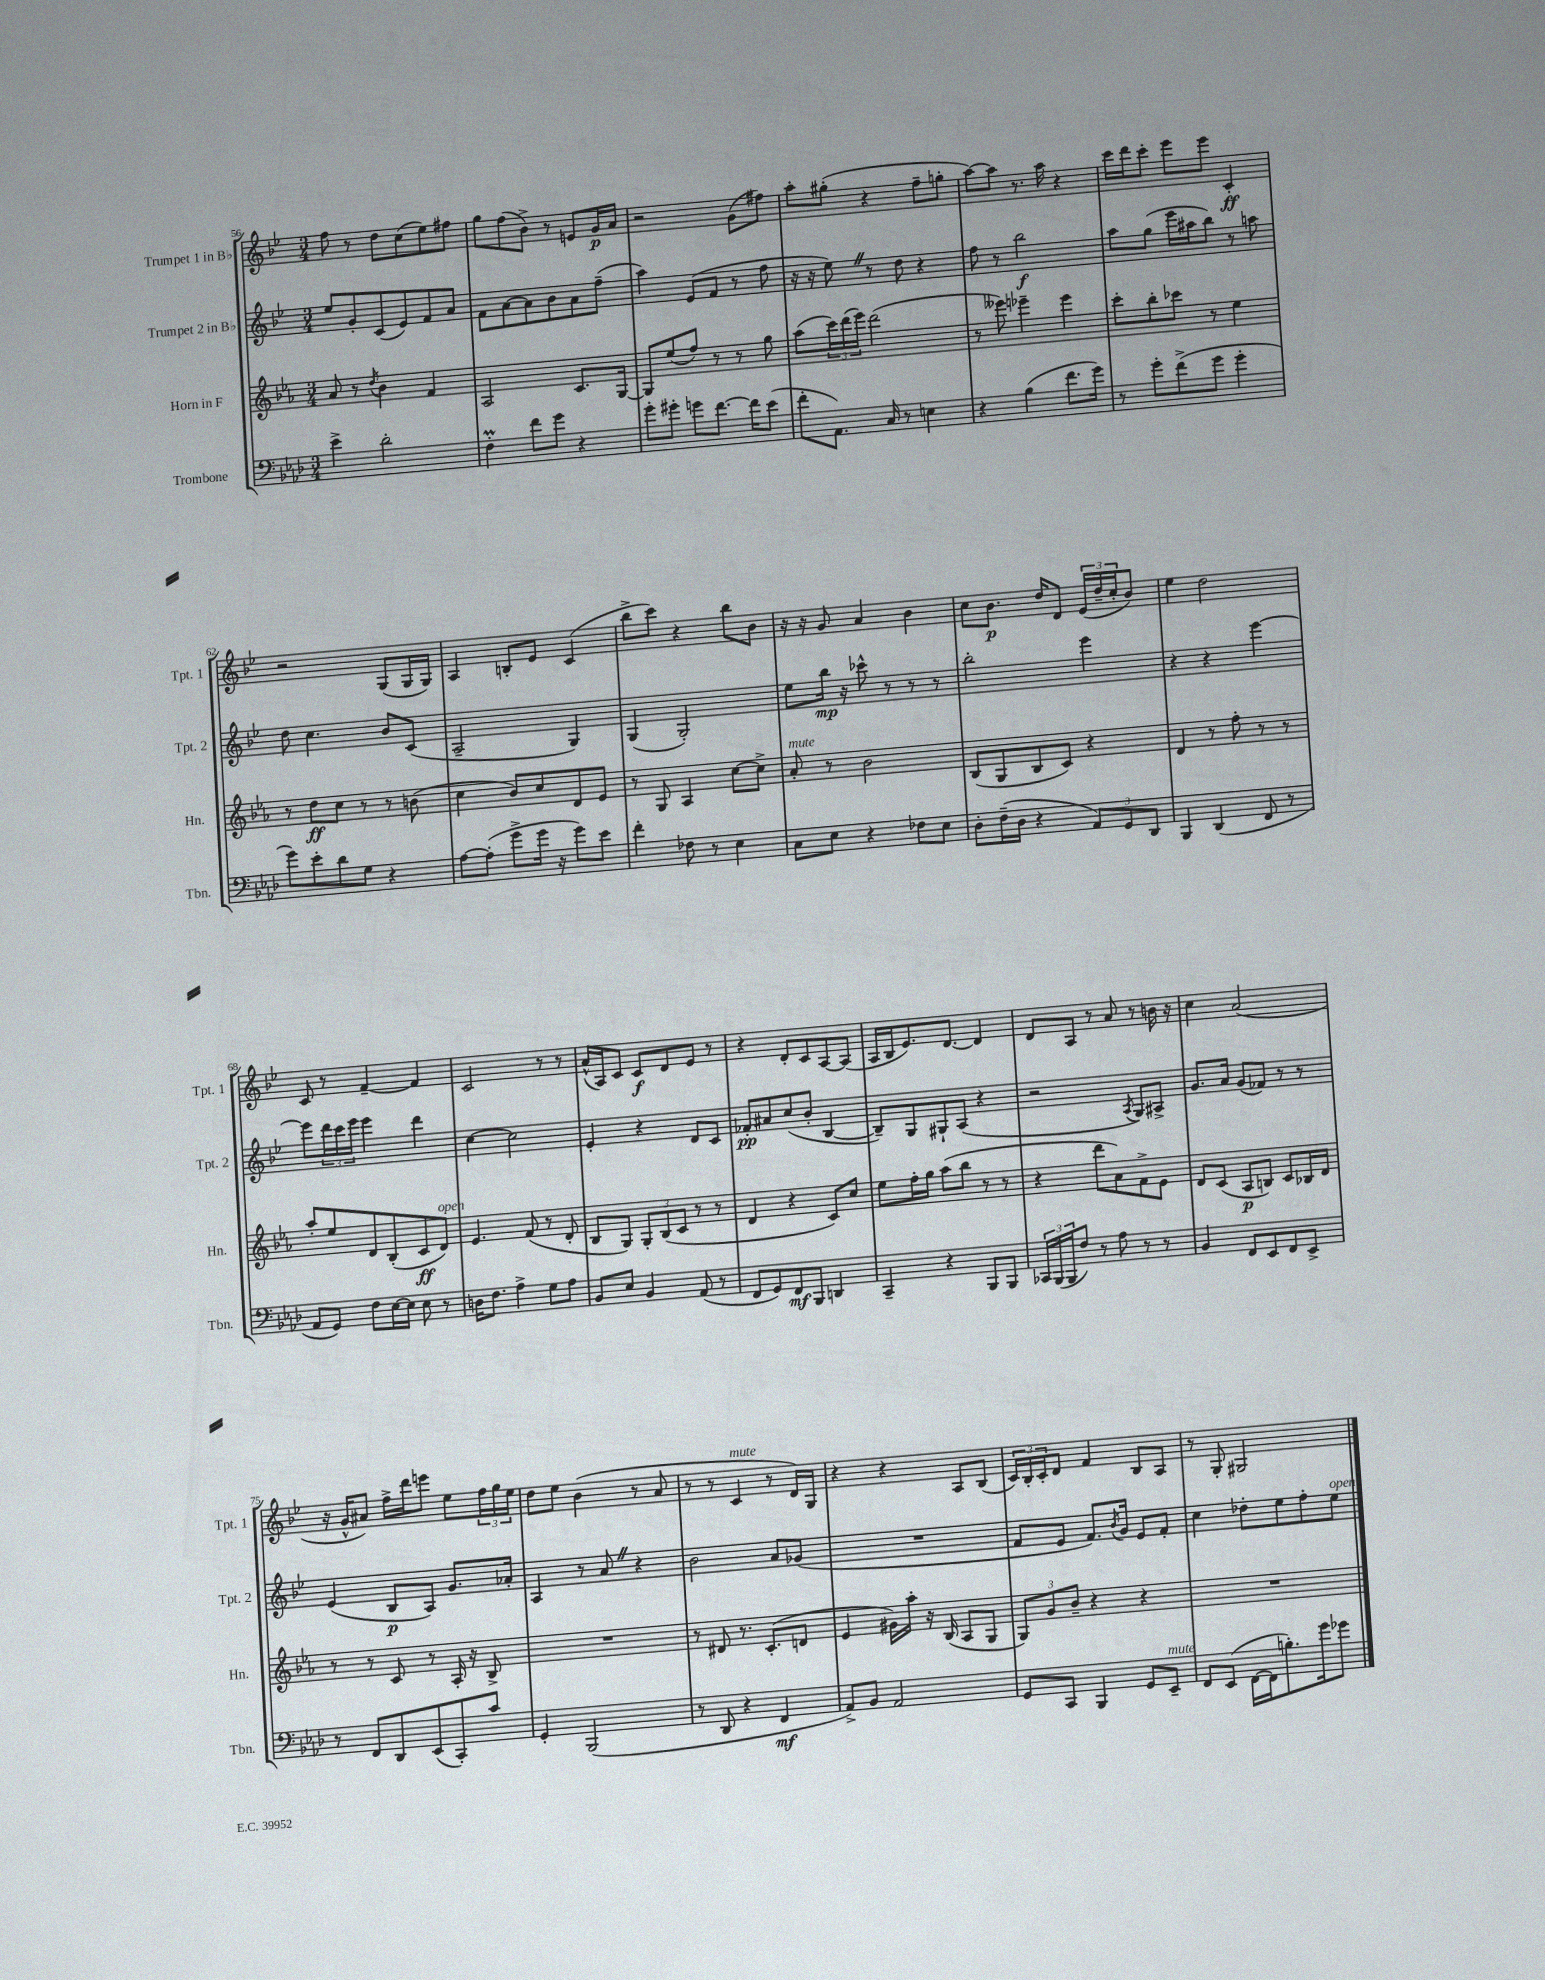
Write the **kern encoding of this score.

**kern	**kern	**kern	**kern
*staff4	*staff3	*staff2	*staff1
*clefF4	*clefG2	*clefG2	*clefG2
*k[b-e-a-d-]	*k[b-e-a-]	*k[b-e-]	*k[b-e-]
*M3/4	*M3/4	*M3/4	*M3/4
4e-^	8a-	8ee-	8ff
.	8r	8g'	8r
.	8qdd	.	.
2d-'	4b-	(8c	8dd
.	.	8e-)	(8cc
.	4f	8f	8ee-)
.	.	8a	8ff#
=	=	=	=
4F'	2A-	8f	8gg
.	.	[8a	(8ff
8f	.	8a]	8b-^)
8g	.	8b-	8r
4r	8.c	8a	8e
.	.	(8ff~	16g
.	[16G	.	16a
=	=	=	=
8g'	8G]	4aa)	2r
8g#'	(8ee-	.	.
8g	8ff)	(8e-	.
[8.f	8r	8f	.
.	8r	8r	(8g
16f]	.	.	.
(8e-	8gg	8ff	8ff#)
=	=	=	=
8f'	(8aa-	16r	8aa'
.	.	16r	.
8.AA-)	24ccc)	8ee-)	(8gg#'
.	(24ddd	.	.
.	24eee-)	.	.
.	(2ddd	8r	4r
16C	.	.	.
8r	.	8dd	.
4E	.	4r	8ff~
.	.	.	8gg'
=	=	=	=
4r	8r	8ff	[8aa)
.	8eee--)	8r	8aa]
(4B-	4eee-~	2bb-	8.r
.	.	.	16aa
8.f	4eee-	.	4r
16g)	.	.	.
=	=	=	=
8r	8ccc'	8aa	16ccc
.	.	.	16ddd
8g'	8bb-'	(8gg	8ccc'
(8f^	8ccc-	16eee-	8eee-
.	.	16aa#	.
8g	8r	8bb-)	8eee-
4g'	4ee-	8r	4c'
.	.	8aa	.
=	=	=	=
8g)	8r	8dd	2r
8e-'	8dd	4.cc	.
8d-	8cc	.	.
8G	8r	.	.
4r	8r	8b-	(8G
.	(8b	(8c	16G
.	.	.	16G)
=	=	=	=
[8A-	4cc	2A~	4A
(8A-']	.	.	.
8g^	8b-)	.	8B'
16g	8cc	.	8e-
16r	.	.	.
8g)	8d	4G)	(4c
8e-	8e-	.	.
=	=	=	=
4f'	8r	(4G	8bb-^
.	8G	.	8ccc)
8F-	4A-	2G')	4r
8r	.	.	.
4E-	[8cc	.	8bb-
.	8cc^]	.	8b-
=	=	=	=
8C	8a-'	8ee-	16r
.	.	.	16r
8E-	8r	16bb-	8g
.	.	16r	.
4r	2b-	8ccc-^^	4a
.	.	8r	.
8F-	.	8r	4b-
8E-	.	8r	.
=	=	=	=
8D-'	(8B-	2bb-'	8cc
(16F~	8G	.	8.b-
16D-	.	.	.
4r	8B-	.	.
.	.	.	16dd
.	8c)	.	8d
12AA-)	4r	4eee-	(24e-
.	.	.	24dd~
12GG	.	.	24cc'
.	.	.	8b-)
12DD-	.	.	.
=	=	=	=
4BBB-	4d	4r	4ee-
(4DD-	8r	4r	2dd
.	8ff'	.	.
8FF	8r	[4eee-	.
8r	8r	.	.
=	=	=	=
8AA-	8aa-'	8eee-]	8c
8GG)	8ee-	24ddd	8r
.	.	24ccc	.
.	.	24eee-	.
8F	8d	4eee-	[4f~
[16E-	(8B-'	.	.
16E-]	.	.	.
8E-	8c	4ddd	4f]
8r	8d)	.	.
=	=	=	=
16D	4.e-	[4cc	2c
8.F	.	.	.
4A-^	.	2cc]	.
.	(8f	.	.
8G	8r	.	8r
8A-	8d'	.	8r
=	=	=	=
8BB-	8B-	4e-'	(16a^^
.	.	.	16A)
8E-	8G)	.	8c
4BB-	12G'	4r	8c
.	(12B-	.	.
.	.	.	8d
.	12c	.	.
(8AA-	8r	8d	8e-
8r	8r	8c	8r
=	=	=	=
8FF	4d	8f-'	4r
8GG)	.	8a#	.
8FF	4r	(8cc	8d'
8BBB-	.	8b-'	8c
4DD	8c)	[4B-	[8A
.	8cc	.	(8A]
=	=	=	=
4CC~	8ee-	8B-~])	16A
.	.	.	16B-
.	16ff'	8G	8.e-)
.	16gg	.	.
4r	(8aa-	8G#`	.
.	.	.	[8.d
.	8bb-	(8A	.
8BBB-	8r	4r	4d]
8BBB-	8r	.	.
=	=	=	=
24CC-	4r	2r	8d
(24BBB-	.	.	.
24BBB-	.	.	.
8F)	.	.	8A
8r	8ddd	.	8r
8A-	8a-)	.	8a
.	.	8qA	.
8r	8f^	8G)	8r
8r	8e-	8A#^	16b
.	.	.	16r
=	=	=	=
4BB-	8d	8.g	4cc
.	(8c	.	.
.	.	16a	.
8FF	8A-	(8g	(2a
8EE-	8B)	8f-)	.
8FF	8c	8r	.
8EE-^	16B-	8r	.
.	16d	.	.
=	=	=	=
8r	8r	(4e-	16r
.	.	.	16g^^
8FF	8r	.	8a#)
8DD-	8c	8B-	16ff^
.	.	.	16ddd
(8EE-	8r	8A)	8eee
8CC')	16A-'	8.g	8ee-
.	16r	.	.
8c	8B-^	.	24ff
.	.	.	24gg
.	.	16a-'	.
.	.	.	24ee-
=	=	=	=
4GG'	2.r	4A	8dd
.	.	.	8ee-
(2BBB-	.	8r	(4b-
.	.	8a	.
.	.	4r	8r
.	.	.	8a
=	=	=	=
8r	8r	2b-	8r
8DD-	8d#	.	8r
4r	8.r	.	4c
.	(8.c'	.	.
4FF	.	8a	8r
.	8d	(8g-	16d)
.	.	.	16G
=	=	=	=
8AA-^)	4e-	2.r	4r
8BB-	.	.	.
2AA-	16g#)	.	4r
.	16aa-'	.	.
.	16r	.	.
.	(16B-	.	.
.	8A-	.	8A
.	8G	.	(8B-
=	=	=	=
8GG	12G)	8f	24c)
.	.	.	24B-'
.	12g	.	24c'
8CC	.	8e-	8d
.	12b-~	.	.
4BBB-	4r	8.f)	4f
.	.	8qb-	.
.	.	16g	.
8GG	4r	8e-	8B-
8EE-~	.	8f'	8A
=	=	=	=
8FF	2.r	4cc	8r
(8EE-	.	.	8G'
[16FF	.	8dd-'	2G#
16FF]	.	.	.
8.B')	.	8ee-	.
.	.	8ff'	.
16g	.	.	.
8g-	.	8ee-	.
==	==	==	==
*-	*-	*-	*-
